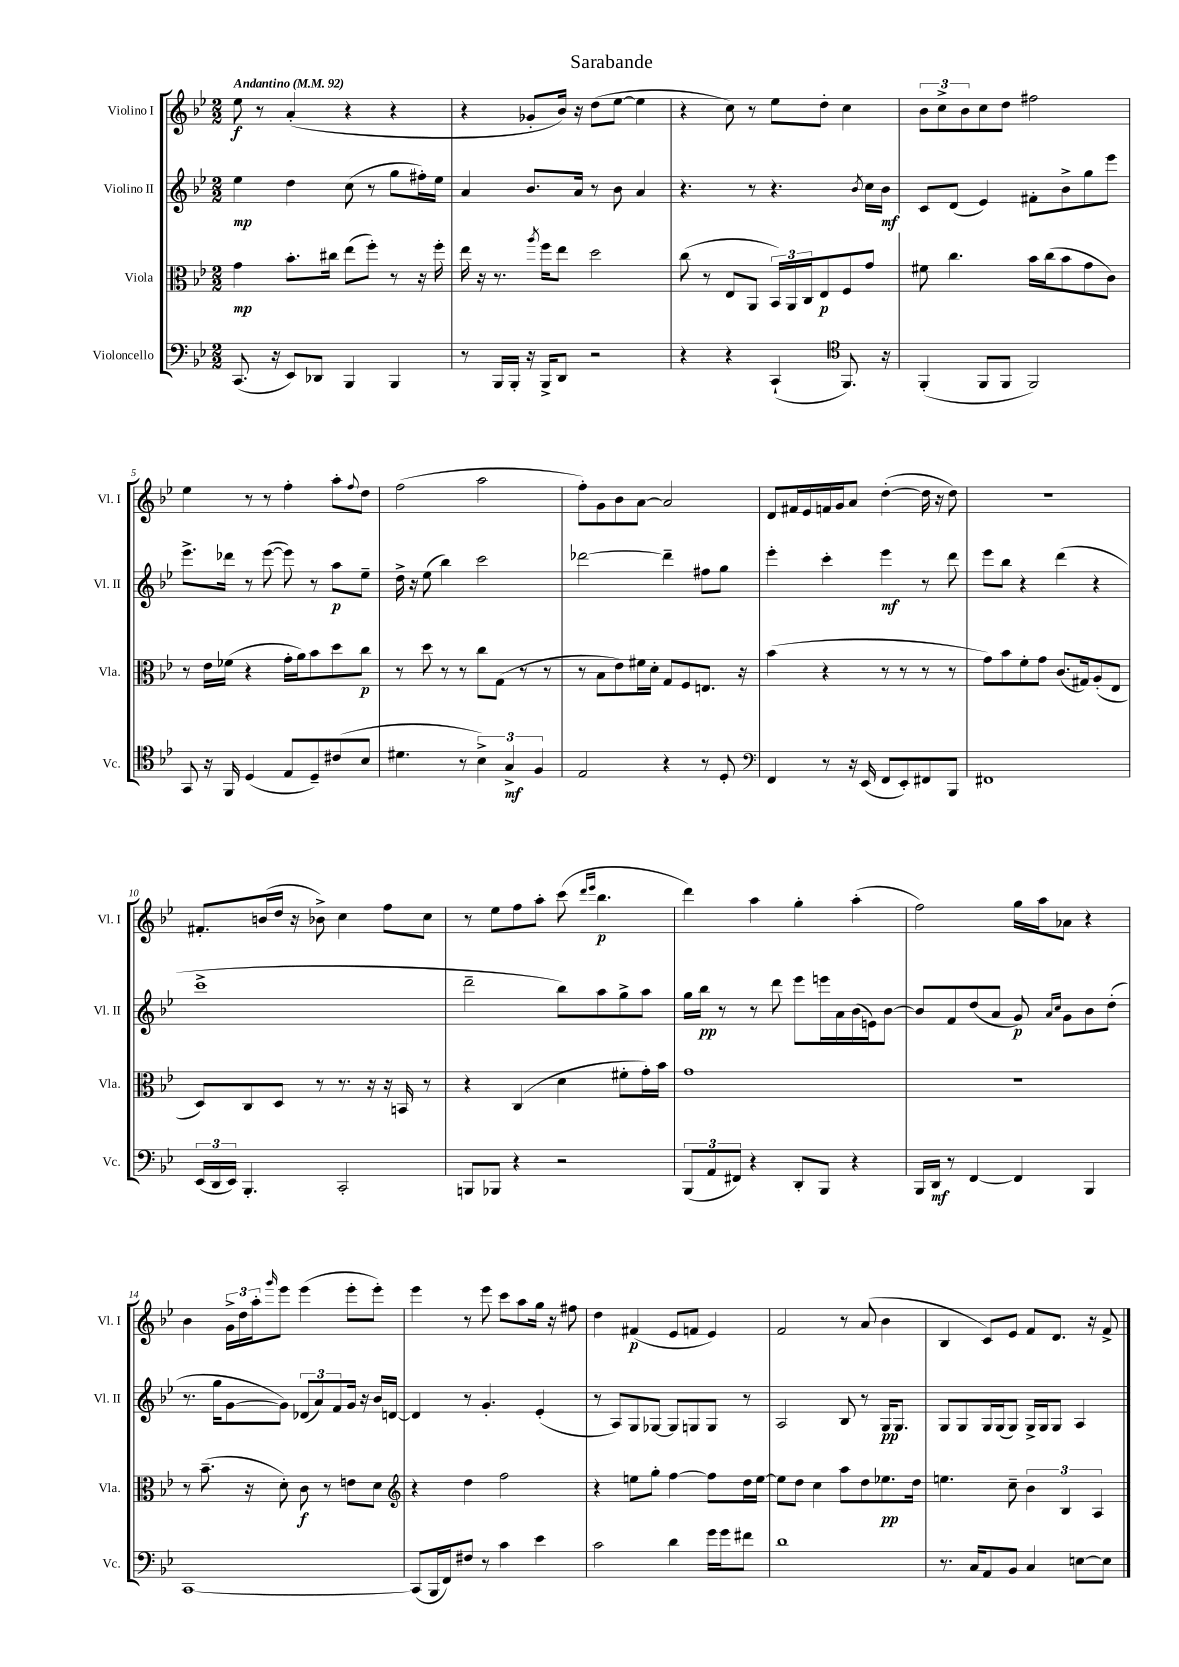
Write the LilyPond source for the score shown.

\header { title = "Sarabande" }
<<
\new StaffGroup <<
\new Staff = "s0" \with { instrumentName = "Violino I" shortInstrumentName = "Vl. I" } {
    \clef treble \key bes \major \numericTimeSignature \time 2/2 \tempo "Andantino" 4 = 92
    ees''8\f r8 a'4-.( r4 r4 |
    r4 ges'8-. bes'16) r16 d''8( ees''8~ ees''4 |
    r4 c''8) r8 ees''8 d''8-. c''4 |
    \tuplet 3/2 { bes'8 c''8-> bes'8 } c''8 d''8 fis''2 |
    ees''4 r8 r8 f''4-. a''8-. \appoggiatura { f''8 } d''8 |
    f''2( a''2 |
    f''8-.) g'8 bes'8 a'8~ a'2 |
    d'8 fis'16 ees'16 f'16 g'16 a'8 d''4~-.( d''16 r16 d''8) |
    R1 |
    fis'8.-. b'16( d''16 r16 bes'8->) c''4 f''8 c''8 |
    r8 ees''8 f''8 a''8-. c'''8( \grace { d'''16 ees'''16 } bes''4.\p |
    d'''4) a''4 g''4-. a''4-.( |
    f''2) g''16 a''16 aes'8 r4 |
    bes'4 \tuplet 3/2 { g'16-> d''16 a''16-. } \grace { g'''16 } ees'''8 ees'''4( ees'''8-. ees'''8-.) |
    ees'''4 r8 ees'''8 c'''8 a''8 g''16 r16 fis''8 |
    d''4 fis'4\p( ees'8 f'8 ees'4) |
    f'2 r8 a'8( bes'4 |
    bes4 c'8) ees'8 f'8 d'8. r16 f'8-> \bar "|." |
}
\new Staff = "s1" \with { instrumentName = "Violino II" shortInstrumentName = "Vl. II" } {
    \clef treble \key bes \major \numericTimeSignature \time 2/2
    ees''4\mp d''4 c''8( r8 g''8 fis''16-.) ees''16 |
    a'4 bes'8. a'16 r8 bes'8 a'4 |
    r4. r8 r4. \acciaccatura { bes'8 } c''16 bes'16\mf |
    c'8 d'8( ees'4) fis'8-. bes'8-> g''8 ees'''8 |
    ees'''8.-> des'''16 r8 ees'''8~( ees'''8) r8 a''8\p ees''8-- |
    d''16-> r16 ees''8( bes''4) c'''2 |
    des'''2~ des'''4-- fis''8 g''8 |
    ees'''4-. c'''4-. ees'''4\mf r8 d'''8 |
    ees'''8 bes''8 r4 d'''4( r4 |
    c'''1-> |
    d'''2-- bes''8) a''8 g''8-> a''8 |
    g''16 bes''16\pp r8 r8 d'''8 ees'''8 e'''16 a'16 bes'16( e'16) bes'8~ |
    bes'8 f'8 d''8( a'8 g'8\p) \grace { a'16 c''16 } g'8 bes'8 d''8-.( |
    r8. g''16 g'8~ g'8) \tuplet 3/2 { des'8( a'8) f'8 } g'16 r16 bes'16 d'16~ |
    d'4 r8 g'4.-. ees'4-.( |
    r8 a8) g8 ges8~ ges8 g8 g8 r8 |
    a2 bes8 r8 g16\pp g8. |
    g8 g8 g16 g16( g8) g16-> g16 g8 a4 \bar "|." |
}
\new Staff = "s2" \with { instrumentName = "Viola" shortInstrumentName = "Vla." } {
    \clef alto \key bes \major \numericTimeSignature \time 2/2
    g'4\mp bes'8.-. cis''16 ees''8( f''8-.) r8 r16 f''16-. |
    ees''16 r16 r8. \acciaccatura { a''8 } f''16 ees''8 d''2 |
    c''8( r8 ees8 a,8 \tuplet 3/2 { bes,16) a,16 c16 } ees8\p f8 g'8 |
    fis'8 c''4. bes'16 c''16( bes'8 g'8 c'8) |
    r8 ees'16 fes'16( r4 g'16-. a'16) bes'8 d''8 c''8\p |
    r8 d''8 r8 r8 c''8 g8( r8 r8 |
    r8 bes8 ees'8) fis'16 d'16-. g8 f8 e8. r16 |
    bes'4( r4 r8 r8 r8 r8 |
    g'8) bes'8 f'8-. g'8 c'8.( gis16) a8-.( ees8 |
    d8) c8 d8 r8 r8. r16 r16 b,16 r8 |
    r4 c4( d'4 fis'8-. g'16-.) bes'16 |
    g'1 |
    R1 |
    r8 bes'8.--( r16 d'8-.) c'8\f r8 e'8 d'8 |
    \clef treble r4 d''4 f''2 |
    r4 e''8 g''8-. f''4~ f''8 d''16 e''16~ |
    e''8 d''8 c''4 a''8 d''8 ees''8.\pp d''16 |
    e''4. c''8-- \tuplet 3/2 { bes'4 bes4 a4 } \bar "|." |
}
\new Staff = "s3" \with { instrumentName = "Violoncello" shortInstrumentName = "Vc." } {
    \clef bass \key bes \major \numericTimeSignature \time 2/2
    c,8.( r16 ees,8) des,8 bes,,4 bes,,4 |
    r8 bes,,16 bes,,16-. r16 bes,,16-> d,8 r2 |
    r4 r4 c,4-!( \clef tenor f,8.) r16 |
    f,4-.( f,8 f,8 f,2) |
    g,8 r16 f,16 d4( ees8 d8--) cis'8( bes8 |
    dis'4. r8 \tuplet 3/2 { bes4->) g4->\mf f4 } |
    ees2 r4 r8 d8-. |
    \clef bass f,4 r8 r16 ees,16( f,8 ees,8-.) fis,8 bes,,8 |
    fis,1 |
    \tuplet 3/2 { ees,16( d,16 ees,16) } bes,,4.-. c,2-. |
    b,,8 bes,,8 r4 r2 |
    \tuplet 3/2 { bes,,8( a,8 fis,8) } r4 d,8-. bes,,8 r4 |
    bes,,16 d,16\mf r8 f,4~ f,4 bes,,4 |
    c,1~ |
    c,8( bes,,16 f,16) fis8 r8 c'4 ees'4 |
    c'2 d'4 g'16 g'16 fis'8 |
    d'1 |
    r8. c16 a,8 bes,8 c4 e8~ e8 \bar "|." |
}
>>
>>
